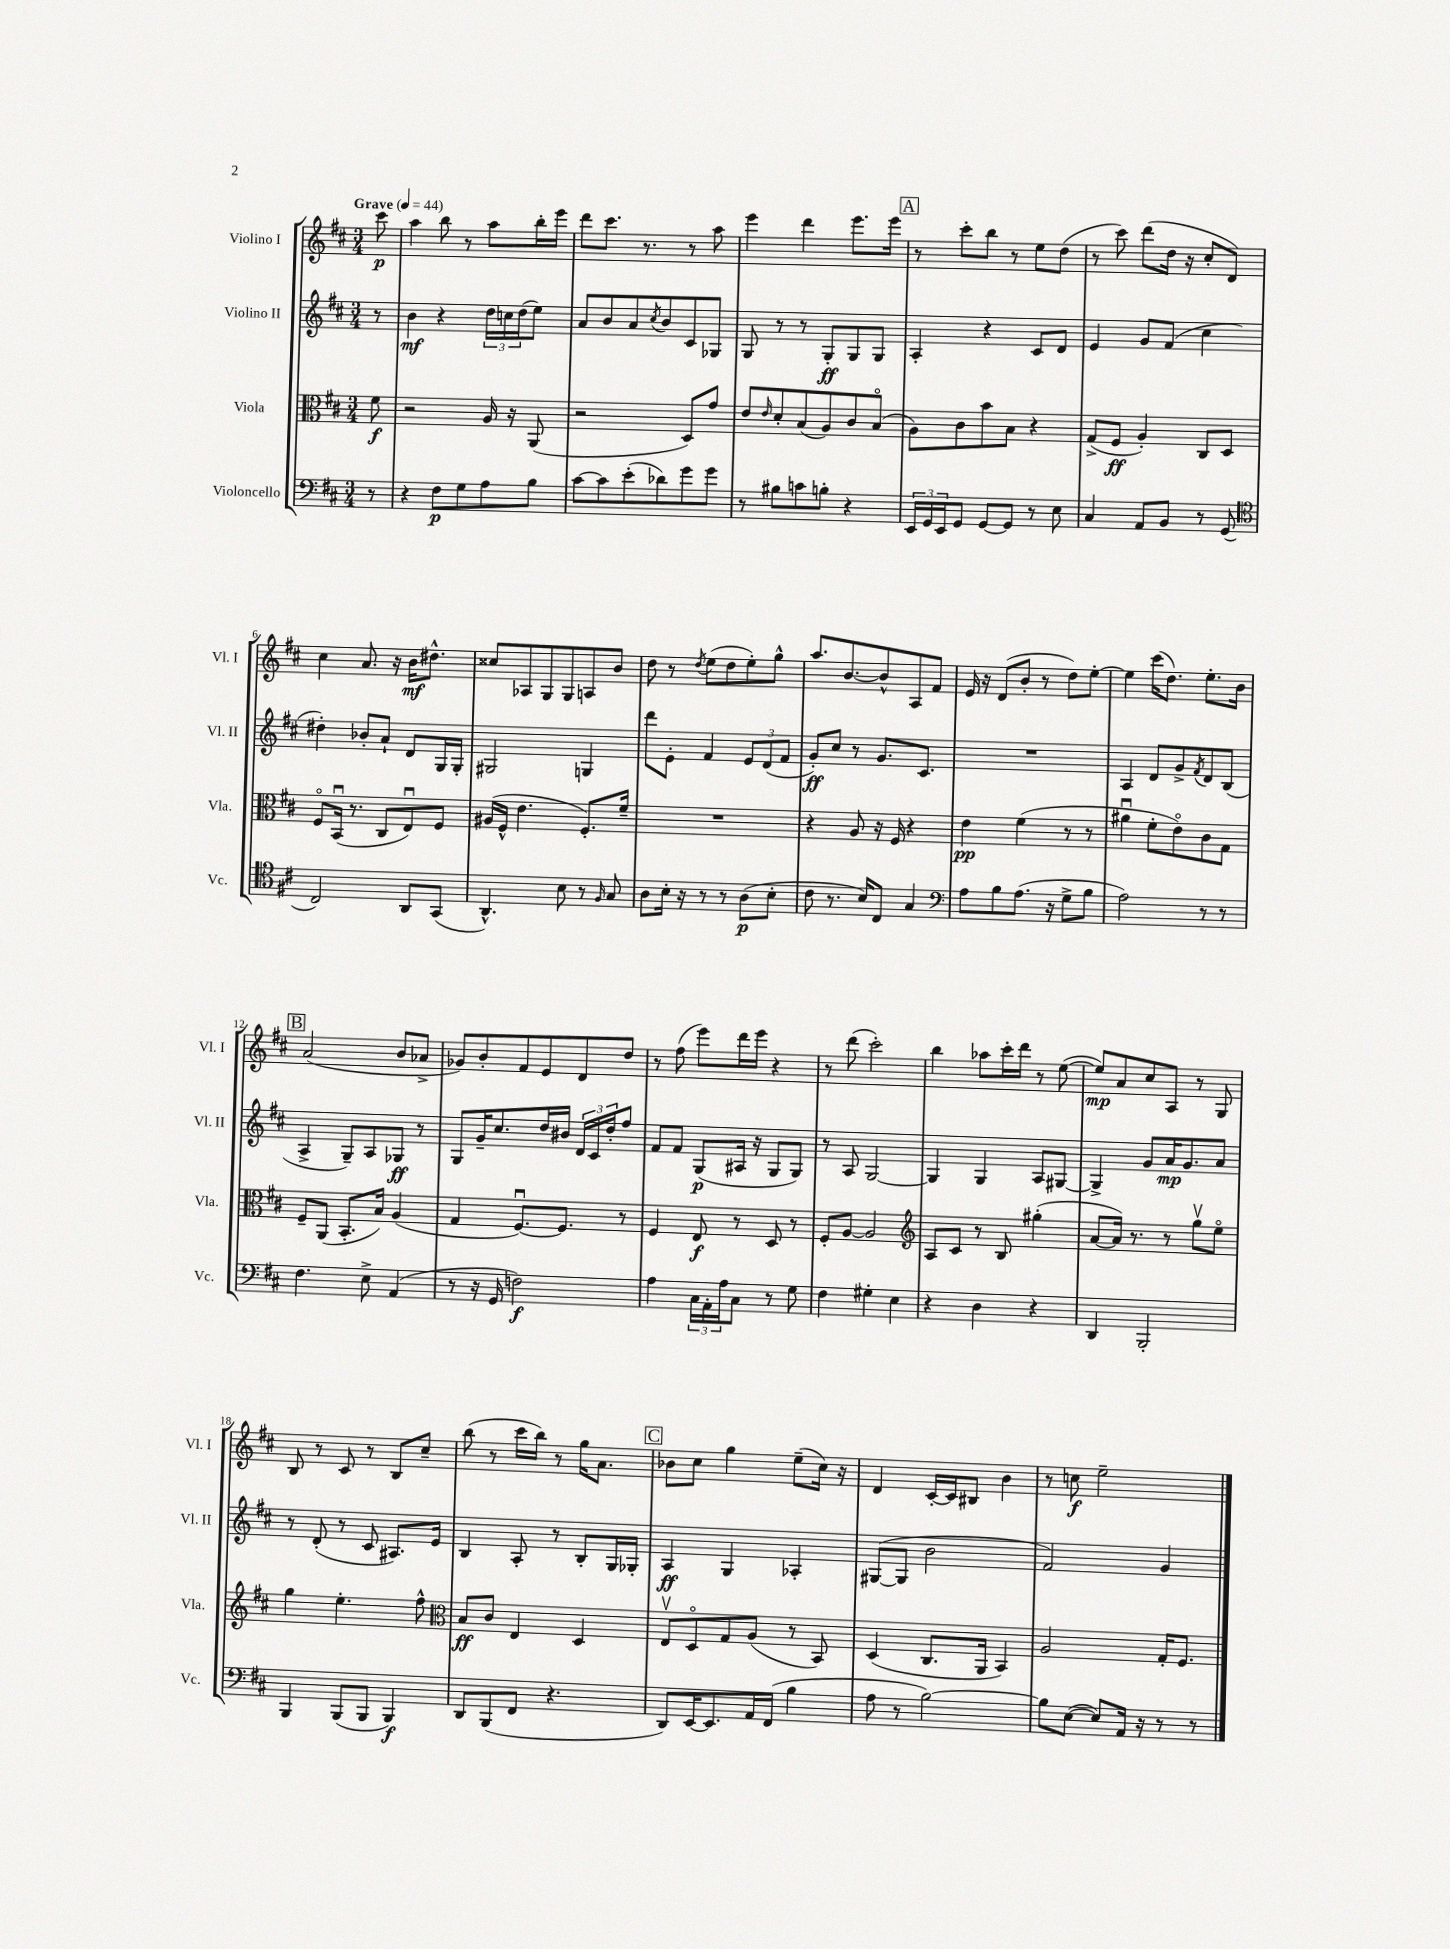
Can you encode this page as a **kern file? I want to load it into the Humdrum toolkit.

**kern	**kern	**kern	**kern
*staff4	*staff3	*staff2	*staff1
*clefF4	*clefC3	*clefG2	*clefG2
*k[f#c#]	*k[f#c#]	*k[f#c#]	*k[f#c#]
*M3/4	*M3/4	*M3/4	*M3/4
*MM44	*MM44	*MM44	*MM44
8r	8f#	8r	8ccc#
=	=	=	=
4r	2r	4b	4aa
8F#	.	4r	8bb
8G	.	.	8r
8A	16A	24dd	8aa
.	.	24cc	.
.	16r	.	.
.	.	(24dd	.
8B	(8AA	8ee)	16bb'
.	.	.	16eee
=	=	=	=
[8c#	2r	8a	8ddd
8c#]	.	8b	8.ccc#
(8e'	.	8a	.
.	.	.	8.r
.	.	8qcc#	.
8d-)	.	8b	.
8g	8D)	8c#	8r
8g	8g	8G-	8aa
=	=	=	=
8r	8e	8G	4eee
.	16qqe	.	.
8B#	8d'	8r	.
8c	(8B	8r	4ddd
8B'	8A)	8G'	.
4r	8c#	8G	8.eee
.	(8Bo	8G	.
.	.	.	16eee
=	=	=	=
24EE	8A)	4A'	8r
24GG	.	.	.
24EE	.	.	.
8GG	8c#	.	8ccc#'
[8GG	8b	4r	8bb
8GG]	8B	.	8r
8r	4r	8c#	8ee
8E	.	8d	(8dd
=	=	=	=
4C#	(8G^	4e	8r
.	8F#	.	8ccc#)
8AA	4A')	8g	(8ddd
8BB	.	(8f#	16dd
.	.	.	16r
8r	8C#	4cc#	8cc#'
(8GG	8D	.	8d)
=	=	=	=
*clefC4	*	*	*
2C#)	8F#o	4dd#')	4cc#
.	(16BBu	.	.
.	8.r	.	.
.	.	8b-'	8.a
.	8C#	8a`	.
.	.	.	16r
8AA	8Eu)	8d	16b
.	.	.	8.dd#^^
(8GG	8F#	16G	.
.	.	16G'	.
=	=	=	=
4.AA^^)	(16A#	2G#	8cc##
.	16F#^^	.	.
.	4.e	.	8A-
.	.	.	8G
8B	.	.	8G
8r	8.F#')	4G	8A
16qqF#	.	.	.
8G	.	.	8b
.	16f#~	.	.
=	=	=	=
8A	2.r	8ddd	8dd
16B'	.	8e'	8r
16r	.	.	.
.	.	.	8qdd
8r	.	4f#	(8ee
8r	.	.	8dd
(8A	.	12e	8ee')
.	.	(12d	.
8B'	.	.	8gg^^
.	.	12f#	.
=	=	=	=
8c#	4r	8g')	8.aa
8.r	.	8cc#	.
.	.	.	[8.b
.	8A	8r	.
16B)	.	.	.
8C#	16r	8.g	8b^^]
.	16F#	.	.
4G	4r	.	8A
.	.	8.c#	.
.	.	.	8f#
=	=	=	=
*clefF4	*	*	*
8A	4e	2.r	16e
.	.	.	16r
8B	.	.	(8d
(8.A	(4f#	.	8b'
.	.	.	8r
16r	.	.	.
8G^	8r	.	8dd)
8B	8r	.	[8ee'
=	=	=	=
2A)	4a#u	4A	4ee]
.	8f#'	8d	(16ccc#
.	.	.	8.dd)
.	8eo)	8g^	.
.	.	8qf#	.
8r	8c#	8d	8.ee'
8r	8G	(8B	.
.	.	.	16b
=	=	=	=
4.F#	8F#~	4A^	(2a
.	(8AA	.	.
.	8.BB'	8G~)	.
8E^	.	8A	.
.	16B)	.	.
(4AA	(4A	8G-	8b
.	.	8r	8a-^
=	=	=	=
8r	4G	8G	8g-)
16r	.	16g~	8b'
16GG	.	8.cc#	.
2F)	[8.F#u)	.	8f#
.	.	16dd	8e
.	8.F#]	16b#	.
.	.	24d	8d
.	.	24c#	.
.	.	24dd'	.
.	8r	8ff#	8dd
=	=	=	=
4A	4F#	8f#	8r
.	.	8f#	(8ff#
24C#	8E	(8G	8eee)
24AA'	.	.	.
24A	.	.	.
8C#	8r	16A#	16ddd
.	.	16r	16eee
8r	8D	8G	4r
8G	8r	8G)	.
=	=	=	=
4F#	8F#'	8r	8r
.	[8A	8A	(8ddd
4G#'	2A]	[2G	2ccc#')
4E	.	.	.
=	=	=	=
*	*clefG2	*	*
4r	8A	4G]	4bb
.	8c#	.	.
4D	8r	4G	8aa-
.	8B	.	16ccc#'
.	.	.	16ddd
4r	(4gg#'	8A	8r
.	.	[8G#	([8ee
=	=	=	=
4DD	[8a	4G#^]	8ee])
.	16a])	.	8a
.	8.r	.	.
2BBB'	.	8g	8cc#
.	8r	16a	8A
.	.	8.g	.
.	8ggv	.	8r
.	8eeo	8a	8G
=	=	=	=
4BBB	4gg	8r	8B
.	.	(8d'	8r
(8BBB	4.ee'	8r	8c#
8BBB	.	8c#	8r
4BBB)	.	8.A#)	8B
.	8ff#^^	.	8cc#~
.	.	16e	.
=	=	=	=
*	*clefC3	*	*
8DD	8B	4B	(8bb
(8BBB	8c#	.	8r
8FF#	4E	8A'	16ccc#
.	.	.	16bb)
4.r	.	8r	8r
.	4D	8B'	16gg
.	.	.	8.a
.	.	16G	.
.	.	16G-'	.
=	=	=	=
8DD)	8Ev	4A	8b-
[16EE	8Do	.	8cc#
8.EE]	.	.	.
.	8G	4G	4gg
16AA	(8A	.	.
(16FF#	.	.	.
4B	8r	4A-'	(8ee~
.	8BB)	.	16cc#)
.	.	.	16r
=	=	=	=
8A	(4D	([8G#	4d
8r	.	8G#]	.
[2B)	8.C#	2b	[16c#'
.	.	.	16c#]
.	.	.	8B#
.	16AA	.	.
.	4BB)	.	4b
=	=	=	=
8B]	2A	2f#)	8r
([8E	.	.	8cc
8E])	.	.	2ee~
16AA	.	.	.
16r	.	.	.
8r	16G'	4g	.
.	8.F#	.	.
8r	.	.	.
==	==	==	==
*-	*-	*-	*-
